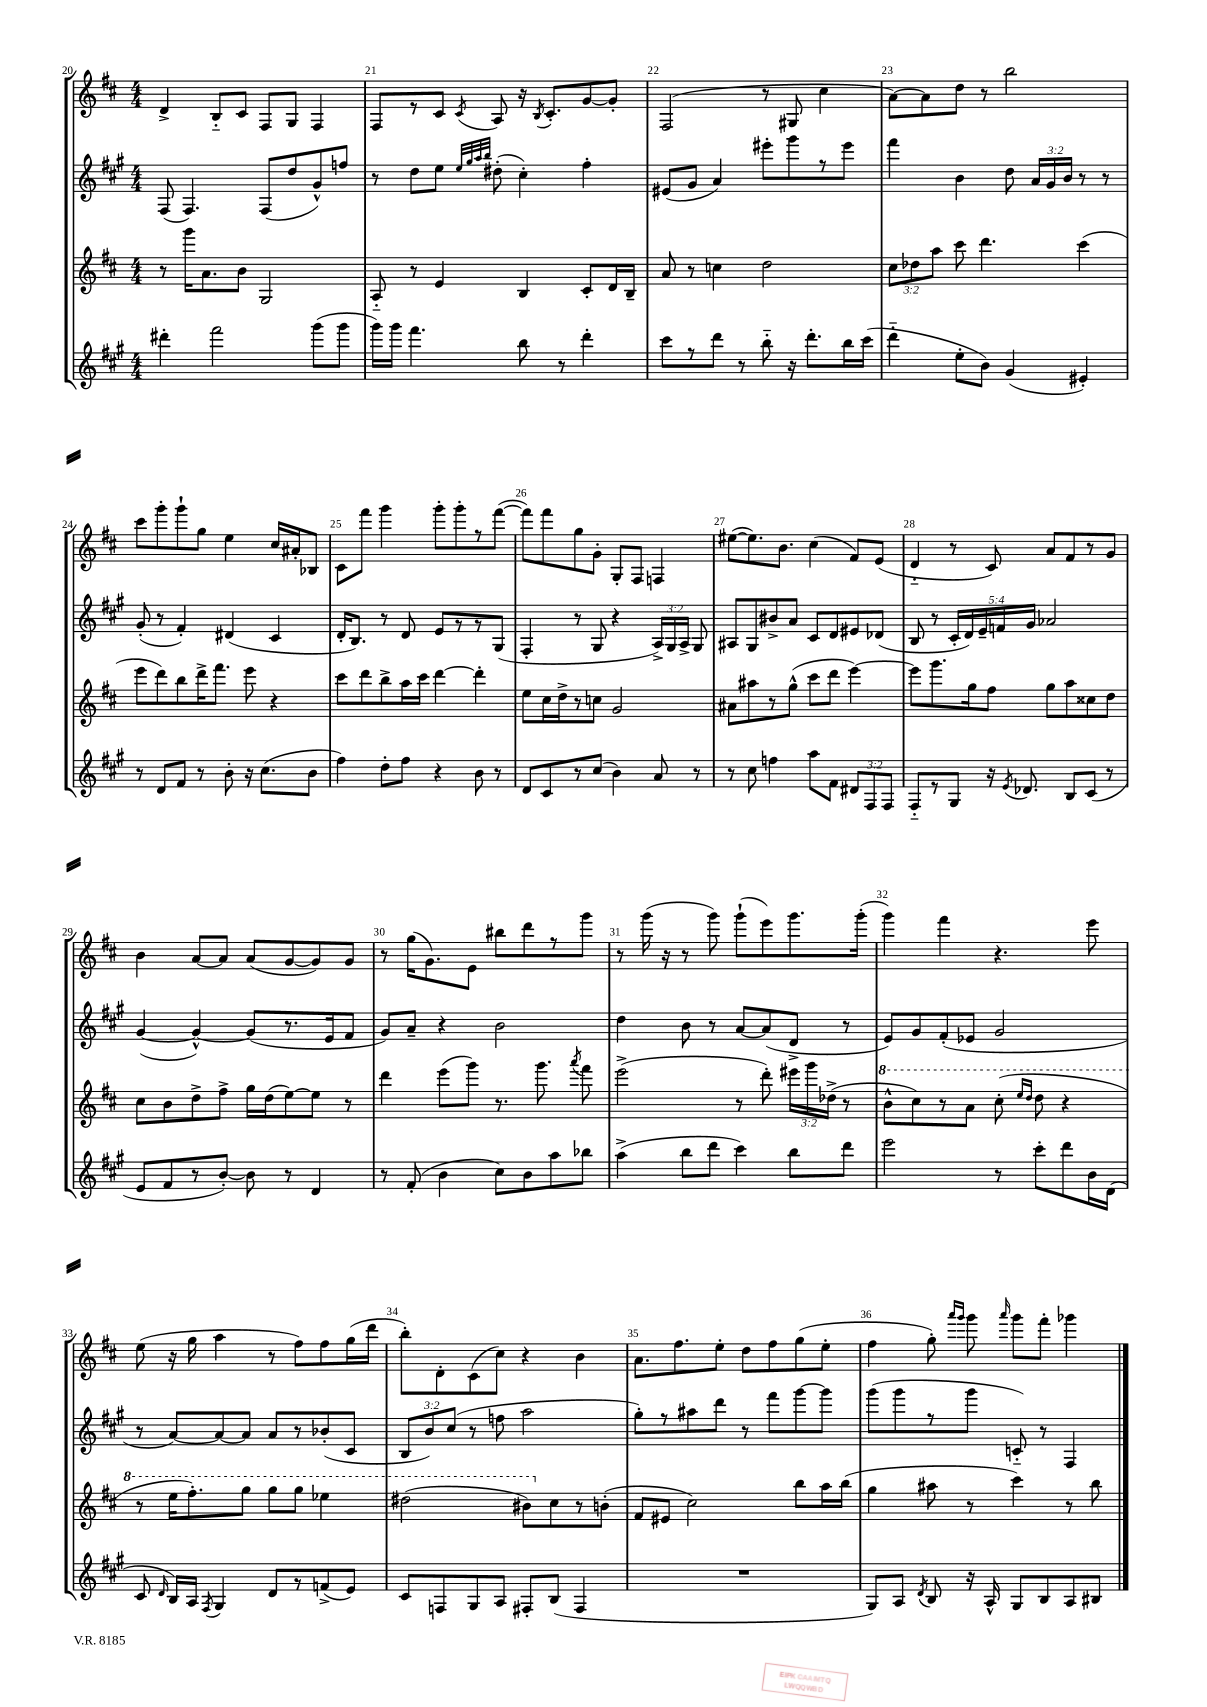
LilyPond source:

<<
\new StaffGroup <<
\new Staff = "s0" {
    \clef treble \key d \major \numericTimeSignature \time 4/4
    \autoBeamOff d'4-> b8[-_ cis'8] fis8[ g8] fis4 |
    fis8[ r8 cis'8] \acciaccatura { cis'8 } a8 r16 \acciaccatura { b8 } cis'8.[-. g'8~ g'8]-. |
    fis2( r8 gis8 cis''4 |
    a'8[~) a'8 d''8] r8 b''2 |
    cis'''8[ g'''8-. g'''8-! g''8] e''4 cis''16[ ais'16-. bes8] |
    cis'8[ fis'''8] g'''4 g'''8[-. g'''8-. r8 fis'''8]~( |
    fis'''8[) fis'''8 g''8 g'8]-. g8[-. fis8] f4 |
    eis''8[~( eis''8.) b'8.] cis''4( fis'8[) e'8]( |
    d'4-_ r8 cis'8) a'8[ fis'8 r8 g'8] |
    b'4 a'8[~ a'8] a'8[( g'8~ g'8) g'8] |
    r8 g''16[( g'8.) e'8] bis''8[ d'''8 r8 g'''8] |
    r8 g'''16( r16 r8 g'''8) g'''8[-!( e'''8) g'''8. g'''16]-.( |
    g'''4) fis'''4 r4. e'''8 |
    e''8( r16 g''16 a''4 r8 fis''8[) fis''8 g''16( d'''16] |
    b''8[-.) d'8-. cis'8( cis''8]) r4 b'4 |
    a'8.[ fis''8. e''8]-. d''8[ fis''8 g''8( e''8]-. |
    fis''4 g''8-.) \grace { a'''16[ g'''16] } g'''8 \grace { a'''16 } g'''8[ fis'''8]-. ges'''4 \bar "|." |
}
\new Staff = "s1" {
    \clef treble \key a \major \numericTimeSignature \time 4/4 \override Staff.TupletNumber.text = #tuplet-number::calc-fraction-text
    \autoBeamOff fis8( fis4.) fis8[( d''8 gis'8-^) f''8] |
    r8 d''8[ e''8] \grace { e''32[ gis''32 a''32 b''32] } dis''8-.( cis''4-.) fis''4-. |
    eis'8[( gis'8] a'4) eis'''8[-. gis'''8 r8 eis'''8] |
    fis'''4 b'4 d''8 \tuplet 3/2 { a'16[ gis'16 b'16] } r8 r8 |
    gis'8-.( r8 fis'4-.) dis'4( cis'4 |
    d'16[-. b8.]) r8 d'8 e'8[ r8 r8 gis8]( |
    fis4-. r8 gis8 r4 \tuplet 3/2 { a16[->) gis16 a16]-> } gis8 |
    ais8[ gis8 bis'8-> a'8] cis'8[ d'8 eis'8 des'8]( |
    b8 r8 \tuplet 5/4 { cis'16[-. d'16) e'16-- f'16 gis'16] } aes'2 |
    gis'4~( gis'4~-^) gis'8[( r8. e'16 fis'8] |
    gis'8[) a'8]-- r4 b'2 |
    d''4 b'8 r8 a'8[~ a'8( d'8]-> r8 |
    e'8[) gis'8 fis'8-.( ees'8] gis'2 |
    r8 a'8[~) a'8~ a'8] a'8[ r8 bes'8-.( cis'8] |
    \tuplet 3/2 { b8[ b'8) cis''8]( } r8 f''8 a''2 |
    gis''8[-.) r8 ais''8 d'''8] r8 fis'''8[ gis'''8~ gis'''8] |
    gis'''8[( gis'''8 r8 gis'''8] c'8-_) r8 fis4 \bar "|." |
}
\new Staff = "s2" {
    \clef treble \key d \major \numericTimeSignature \time 4/4 \override Staff.TupletNumber.text = #tuplet-number::calc-fraction-text
    \autoBeamOff r8 g'''16[ a'8. b'8] g2 |
    a8-_ r8 e'4 b4 cis'8[-. d'16 b16]-- |
    a'8 r8 c''4 d''2 |
    \tuplet 3/2 { cis''8[ des''8 a''8] } cis'''8 d'''4. cis'''4( |
    e'''8[ d'''8) b''8 d'''16-> fis'''8.] e'''8 r4 |
    cis'''8[ d'''8 b''8-> a''16 cis'''16] d'''4~ d'''4-. |
    e''8[ cis''16 d''16-> r8 c''8] g'2 |
    ais'8[ ais''8 r8 g''8]-^( cis'''8[ d'''8] e'''4~) |
    e'''8[ g'''8. g''16 fis''8] g''8[ a''8 cisis''8 d''8] |
    cis''8[ b'8 d''8-> fis''8]-> g''16[ d''16( e''8~) e''8] r8 |
    d'''4 e'''8[( g'''8]) r8. g'''8. \acciaccatura { a'''8 } fis'''8 |
    e'''2->( r8 d'''8-.) \tuplet 3/2 { eis'''16[ g'''16 des''16]->( } r8 |
    \ottava #1 b''8[-^ cis'''8) r8 a''8] cis'''8-.( \grace { e'''16[ d'''16] } d'''8 r4 |
    r8 e'''16[ fis'''8.-.) g'''8] g'''8[ g'''8] ees'''4 |
    dis'''2( bis''8[) \ottava #0 cis''8 r8 b'!8]-.( |
    fis'8[ eis'8] cis''2) b''8[ a''16 b''16]( |
    g''4 ais''8 r8 cis'''4) r8 b''8 \bar "|." |
}
\new Staff = "s3" {
    \clef treble \key a \major \numericTimeSignature \time 4/4 \override Staff.TupletNumber.text = #tuplet-number::calc-fraction-text
    \autoBeamOff dis'''4-. fis'''2 gis'''8[( gis'''8] |
    gis'''16[) gis'''16] fis'''4. b''8 r8 d'''4-. |
    cis'''8[ r8 d'''8] r8 b''8-_ r16 d'''8.[-. b''16 cis'''16]( |
    d'''4-_ e''8[-. b'8]) gis'4( eis'4-.) |
    r8 d'8[ fis'8] r8 b'8-. r16 cis''8.[( b'8] |
    fis''4) d''8[-. fis''8] r4 b'8 r8 |
    d'8[ cis'8 r8 cis''8]( b'4) a'8 r8 |
    r8 cis''8 f''4 a''8[ fis'8] \tuplet 3/2 { dis'8[ fis8 fis8] } |
    fis8[-_ r8 gis8] r16 \acciaccatura { e'8 } des'8. b8[ cis'8]( r8 |
    e'8[ fis'8 r8 b'8]~-.) b'8 r8 d'4 |
    r8 fis'8-.( b'4 cis''8[) b'8 a''8 bes''8] |
    a''4->( b''8[ d'''8] cis'''4) b''8[ d'''8] |
    e'''2 r8 cis'''8[-. d'''8 b'16 d'16]( |
    cis'8 \grace { d'16 } b16[) a16] \acciaccatura { fis8 } gis4 d'8[ r8 f'8->( e'8]) |
    cis'8[ f8 gis8 a8] fis8[-. b8]( fis4 |
    R1 |
    gis8[) a8] \acciaccatura { d'8 } b8 r16 a16-^ gis8[ b8 a8 bis8] \bar "|." |
}
>>
>>
\layout { \context { \Score currentBarNumber = #20 \override BarNumber.break-visibility = ##(#f #t #t) barNumberVisibility = #all-bar-numbers-visible } }
